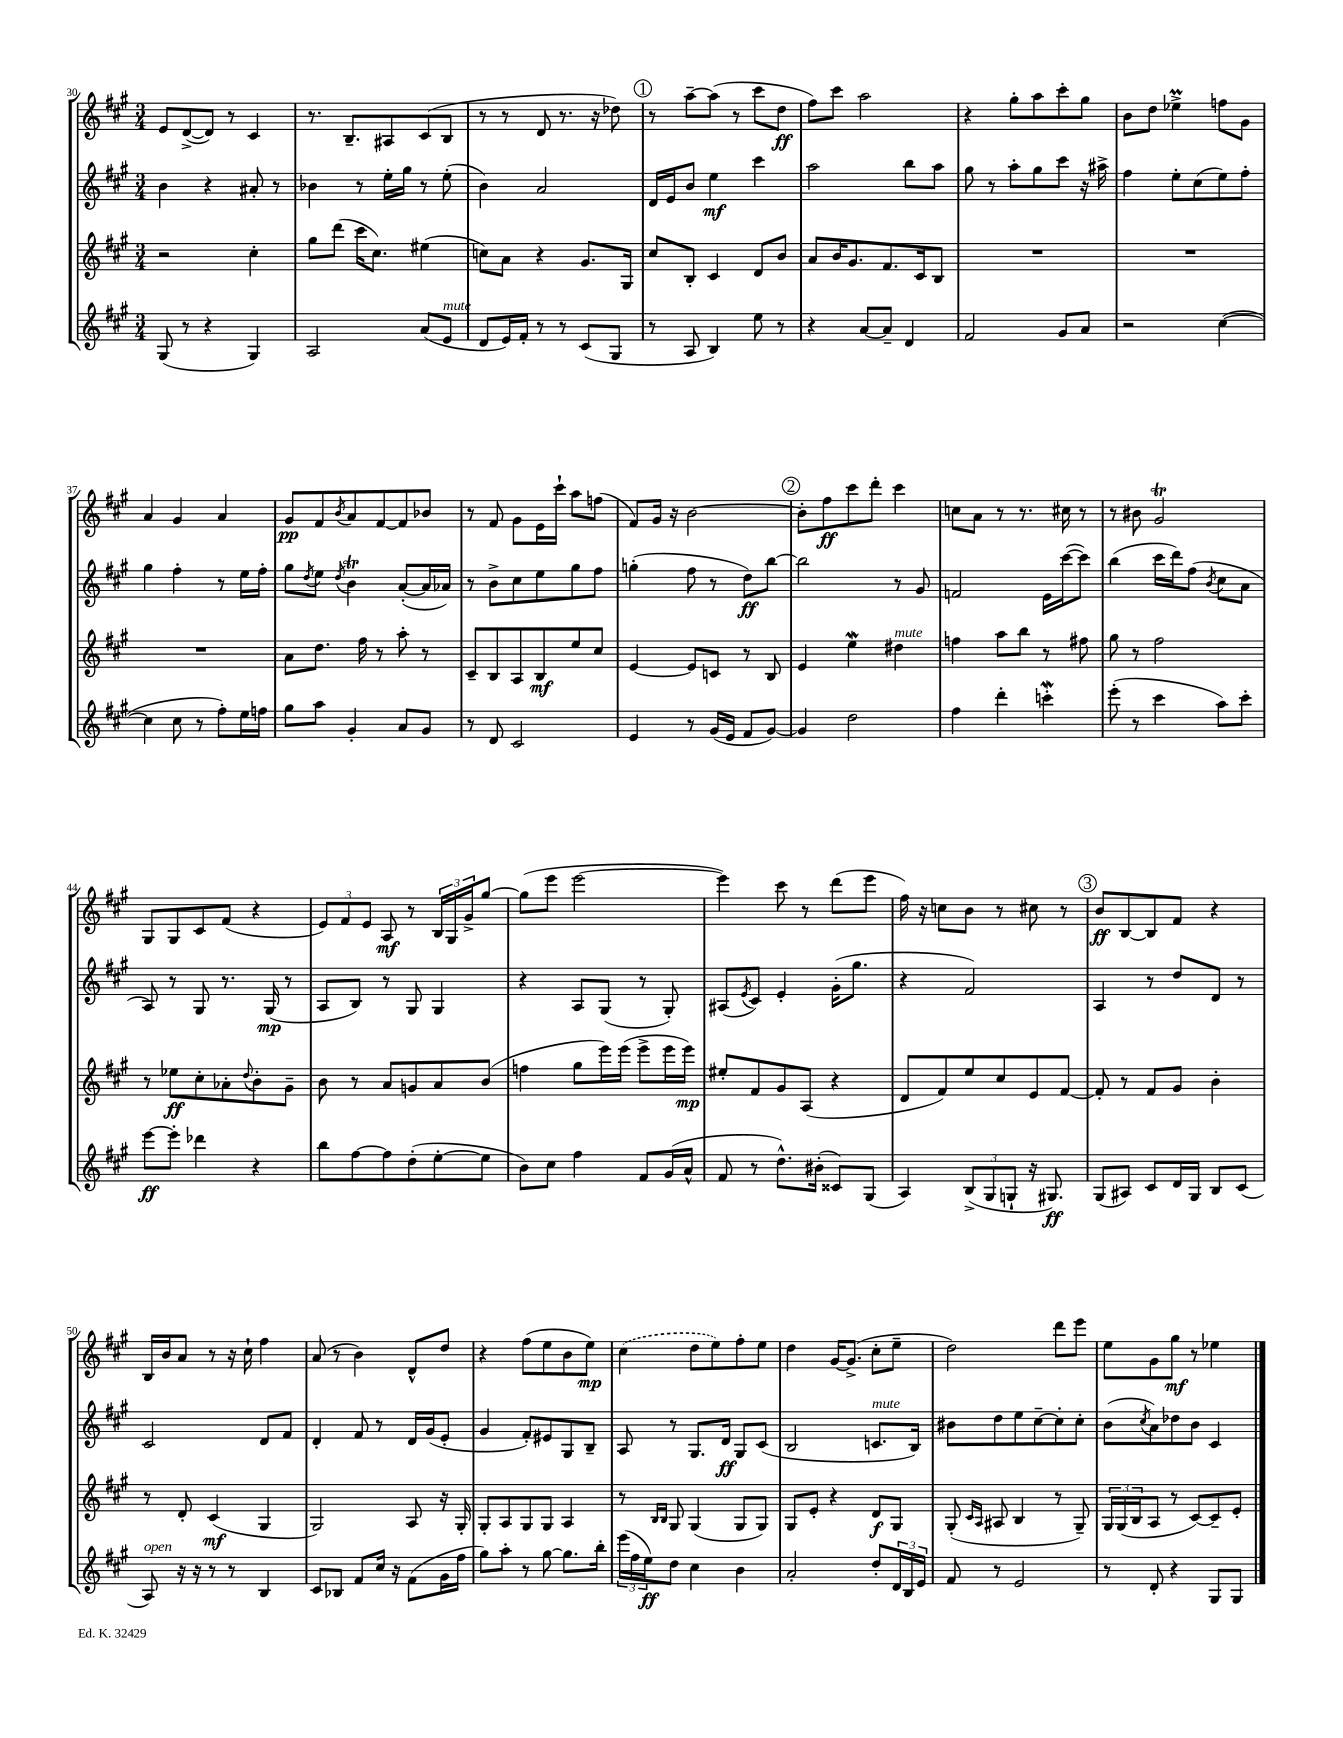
<<
\new StaffGroup <<
\new Staff = "s0" {
    \clef treble \key a \major \numericTimeSignature \time 3/4
    e'8 d'8~->( d'8) r8 cis'4 |
    r8. b8.-- ais8 cis'8( b8 |
    r8 r8 d'8 r8. r16 des''8) |
    \mark \markup { \circle "1" } r8 a''8~-- a''8( r8 cis'''8 d''8\ff |
    fis''8) cis'''8 a''2 |
    r4 gis''8-. a''8 cis'''8-. gis''8 |
    b'8 d''8 ees''4->\prall f''8 gis'8 |
    a'4 gis'4 a'4 |
    gis'8\pp fis'8 \acciaccatura { b'8 } a'8 fis'8~ fis'8 bes'8 |
    r8 fis'8 gis'8 e'16 cis'''16-! a''8 f''8( |
    fis'8) gis'16 r16 b'2~ |
    \mark \markup { \circle "2" } b'8-. fis''8\ff cis'''8 d'''8-. cis'''4 |
    c''8 a'8 r8 r8. cis''16 r8 |
    r8 bis'8 gis'2\trill |
    gis8 gis8 cis'8 fis'8( r4 |
    \tuplet 3/2 { e'8) fis'8 e'8 } a8\mf r8 \tuplet 3/2 { b16 gis16 gis'16-> } gis''8~ |
    gis''8( e'''8 e'''2~ |
    e'''4) cis'''8 r8 d'''8( e'''8 |
    fis''16) r16 c''8 b'8 r8 cis''8 r8 |
    \mark \markup { \circle "3" } b'8\ff b8~ b8 fis'8 r4 |
    b16 b'16 a'8 r8 r16 cis''16-! fis''4 |
    a'8( r8 b'4) d'8-^ d''8 |
    r4 fis''8( e''8 b'8 e''8\mp) |
    \once \slurDashed cis''4( d''8 e''8) fis''8-. e''8 |
    d''4 gis'16~ gis'8.->( cis''8-. e''8-- |
    d''2) d'''8 e'''8 |
    e''8 gis'8 gis''8\mf r8 ees''4 \bar "|." |
}
\new Staff = "s1" {
    \clef treble \key a \major \numericTimeSignature \time 3/4
    b'4 r4 ais'8-. r8 |
    bes'4 r8 e''16-. gis''16 r8 e''8-.( |
    b'4) a'2 |
    \mark \markup { \circle "1" } d'16 e'16 b'8 e''4\mf cis'''4 |
    a''2 b''8 a''8 |
    gis''8 r8 a''8-. gis''8 cis'''8 r16 ais''16-> |
    fis''4 e''8-. cis''8( e''8) fis''8-. |
    gis''4 fis''4-. r8 e''16 fis''16-. |
    gis''8 \acciaccatura { d''8 } e''8 \acciaccatura { d''8 } b'4\trill a'8~-.( a'16 aes'16) |
    r8 b'8-> cis''8 e''8 gis''8 fis''8 |
    g''4-.( fis''8 r8 d''8\ff) b''8~ |
    \mark \markup { \circle "2" } b''2 r8 gis'8 |
    f'2 e'16 cis'''16~( cis'''8) |
    b''4( cis'''16 d'''16) fis''8( \acciaccatura { b'8 } cis''8 a'8 |
    a8) r8 gis8 r8. gis16\mp( r8 |
    a8 b8) r8 gis8 gis4 |
    r4 a8 gis8( r8 gis8-.) |
    ais8( \acciaccatura { e'8 } cis'8) e'4-. gis'16-.( gis''8. |
    r4 fis'2) |
    \mark \markup { \circle "3" } a4 r8 d''8 d'8 r8 |
    cis'2 d'8 fis'8 |
    d'4-. fis'8 r8 d'16 gis'16( e'8-. |
    gis'4 fis'8-.) eis'8 gis8 b8-- |
    a8 r8 gis8. d'16\ff gis8 cis'8( |
    b2 c'8.^\markup { \italic "mute" } b16) |
    bis'8 d''8 e''8 cis''8~-- cis''8-. cis''8-. |
    b'8( \acciaccatura { cis''8 } a'8) des''8 b'8 cis'4 \bar "|." |
}
\new Staff = "s2" {
    \clef treble \key a \major \numericTimeSignature \time 3/4
    r2 cis''4-. |
    gis''8 d'''8( cis'''16 cis''8.) eis''4( |
    c''8) a'8 r4 gis'8. gis16 |
    \mark \markup { \circle "1" } cis''8 b8-. cis'4 d'8 b'8 |
    a'8 b'16 gis'8. fis'8. cis'16 b8 |
    R2. |
    R2. |
    R2. |
    a'8 d''8. fis''16 r8 a''8-. r8 |
    cis'8-- b8 a8 b8\mf e''8 cis''8 |
    e'4~ e'8 c'8 r8 b8 |
    \mark \markup { \circle "2" } e'4 e''4\mordent dis''4^\markup { \italic "mute" } |
    f''4 a''8 b''8 r8 fis''8 |
    gis''8 r8 fis''2 |
    r8 ees''8\ff cis''8-. aes'8-. \appoggiatura { d''8 } b'8-. gis'8-- |
    b'8 r8 a'8 g'8 a'8 b'8( |
    f''4 gis''8 e'''16) e'''16( e'''8-> e'''16 e'''16\mp) |
    eis''8-. fis'8 gis'8 a8( r4 |
    d'8 fis'8) e''8 cis''8 e'8 fis'8~ |
    \mark \markup { \circle "3" } fis'8-. r8 fis'8 gis'8 b'4-. |
    r8 d'8-. cis'4\mf( gis4 |
    gis2) a8 r16 gis16-. |
    gis8-. a8 gis8 gis8 a4 |
    r8 \grace { b16 b16 } gis8 gis4( gis8 gis8) |
    gis8 e'8-. r4 d'8\f gis8 |
    gis8-.( \grace { cis'16 a16 } ais8 b4 r8 gis8--) |
    \tuplet 3/2 { gis16 gis16( b16 } a8 r8 cis'8~) cis'8-- e'8-. \bar "|." |
}
\new Staff = "s3" {
    \clef treble \key a \major \numericTimeSignature \time 3/4
    gis8( r8 r4 gis4) |
    a2 a'8( e'8^\markup { \italic "mute" } |
    d'8 e'16) fis'16-. r8 r8 cis'8( gis8 |
    \mark \markup { \circle "1" } r8 a8 b4) e''8 r8 |
    r4 a'8~ a'8-- d'4 |
    fis'2 gis'8 a'8 |
    r2 cis''4~( |
    cis''4 cis''8 r8 fis''8-.) e''16 f''16 |
    gis''8 a''8 gis'4-. a'8 gis'8 |
    r8 d'8 cis'2 |
    e'4 r8 gis'16( e'16 fis'8 gis'8~) |
    \mark \markup { \circle "2" } gis'4 d''2 |
    fis''4 d'''4-. c'''4-.\mordent |
    e'''8-.( r8 cis'''4 a''8) cis'''8-. |
    e'''8~\ff e'''8-. des'''4 r4 |
    b''8 fis''8~ fis''8 d''8-.( e''8~-. e''8 |
    b'8) cis''8 fis''4 fis'8 gis'16( a'16-^ |
    fis'8 r8 d''8.-^) bis'16-.( cisis'8) gis8( |
    a4) \tuplet 3/2 { b8->( gis8 g8-! } r16 gis8.\ff) |
    \mark \markup { \circle "3" } gis8( ais8) cis'8 d'16 gis16 b8 cis'8( |
    a8^\markup { \italic "open" }) r16 r16 r8 r8 b4 |
    cis'8 bes8 fis'8 cis''16 r16 fis'8( gis'16 fis''16 |
    gis''8) a''8-. r8 gis''8~ gis''8. b''16-. |
    \tuplet 3/2 { e'''16( fis''16 e''16\ff) } d''8 cis''4 b'4 |
    a'2-. d''8-. \tuplet 3/2 { d'16 b16 e'16 } |
    fis'8 r8 e'2 |
    r8 d'8-. r4 gis8 gis8 \bar "|." |
}
>>
>>
\layout { \context { \Score currentBarNumber = #30 } }
